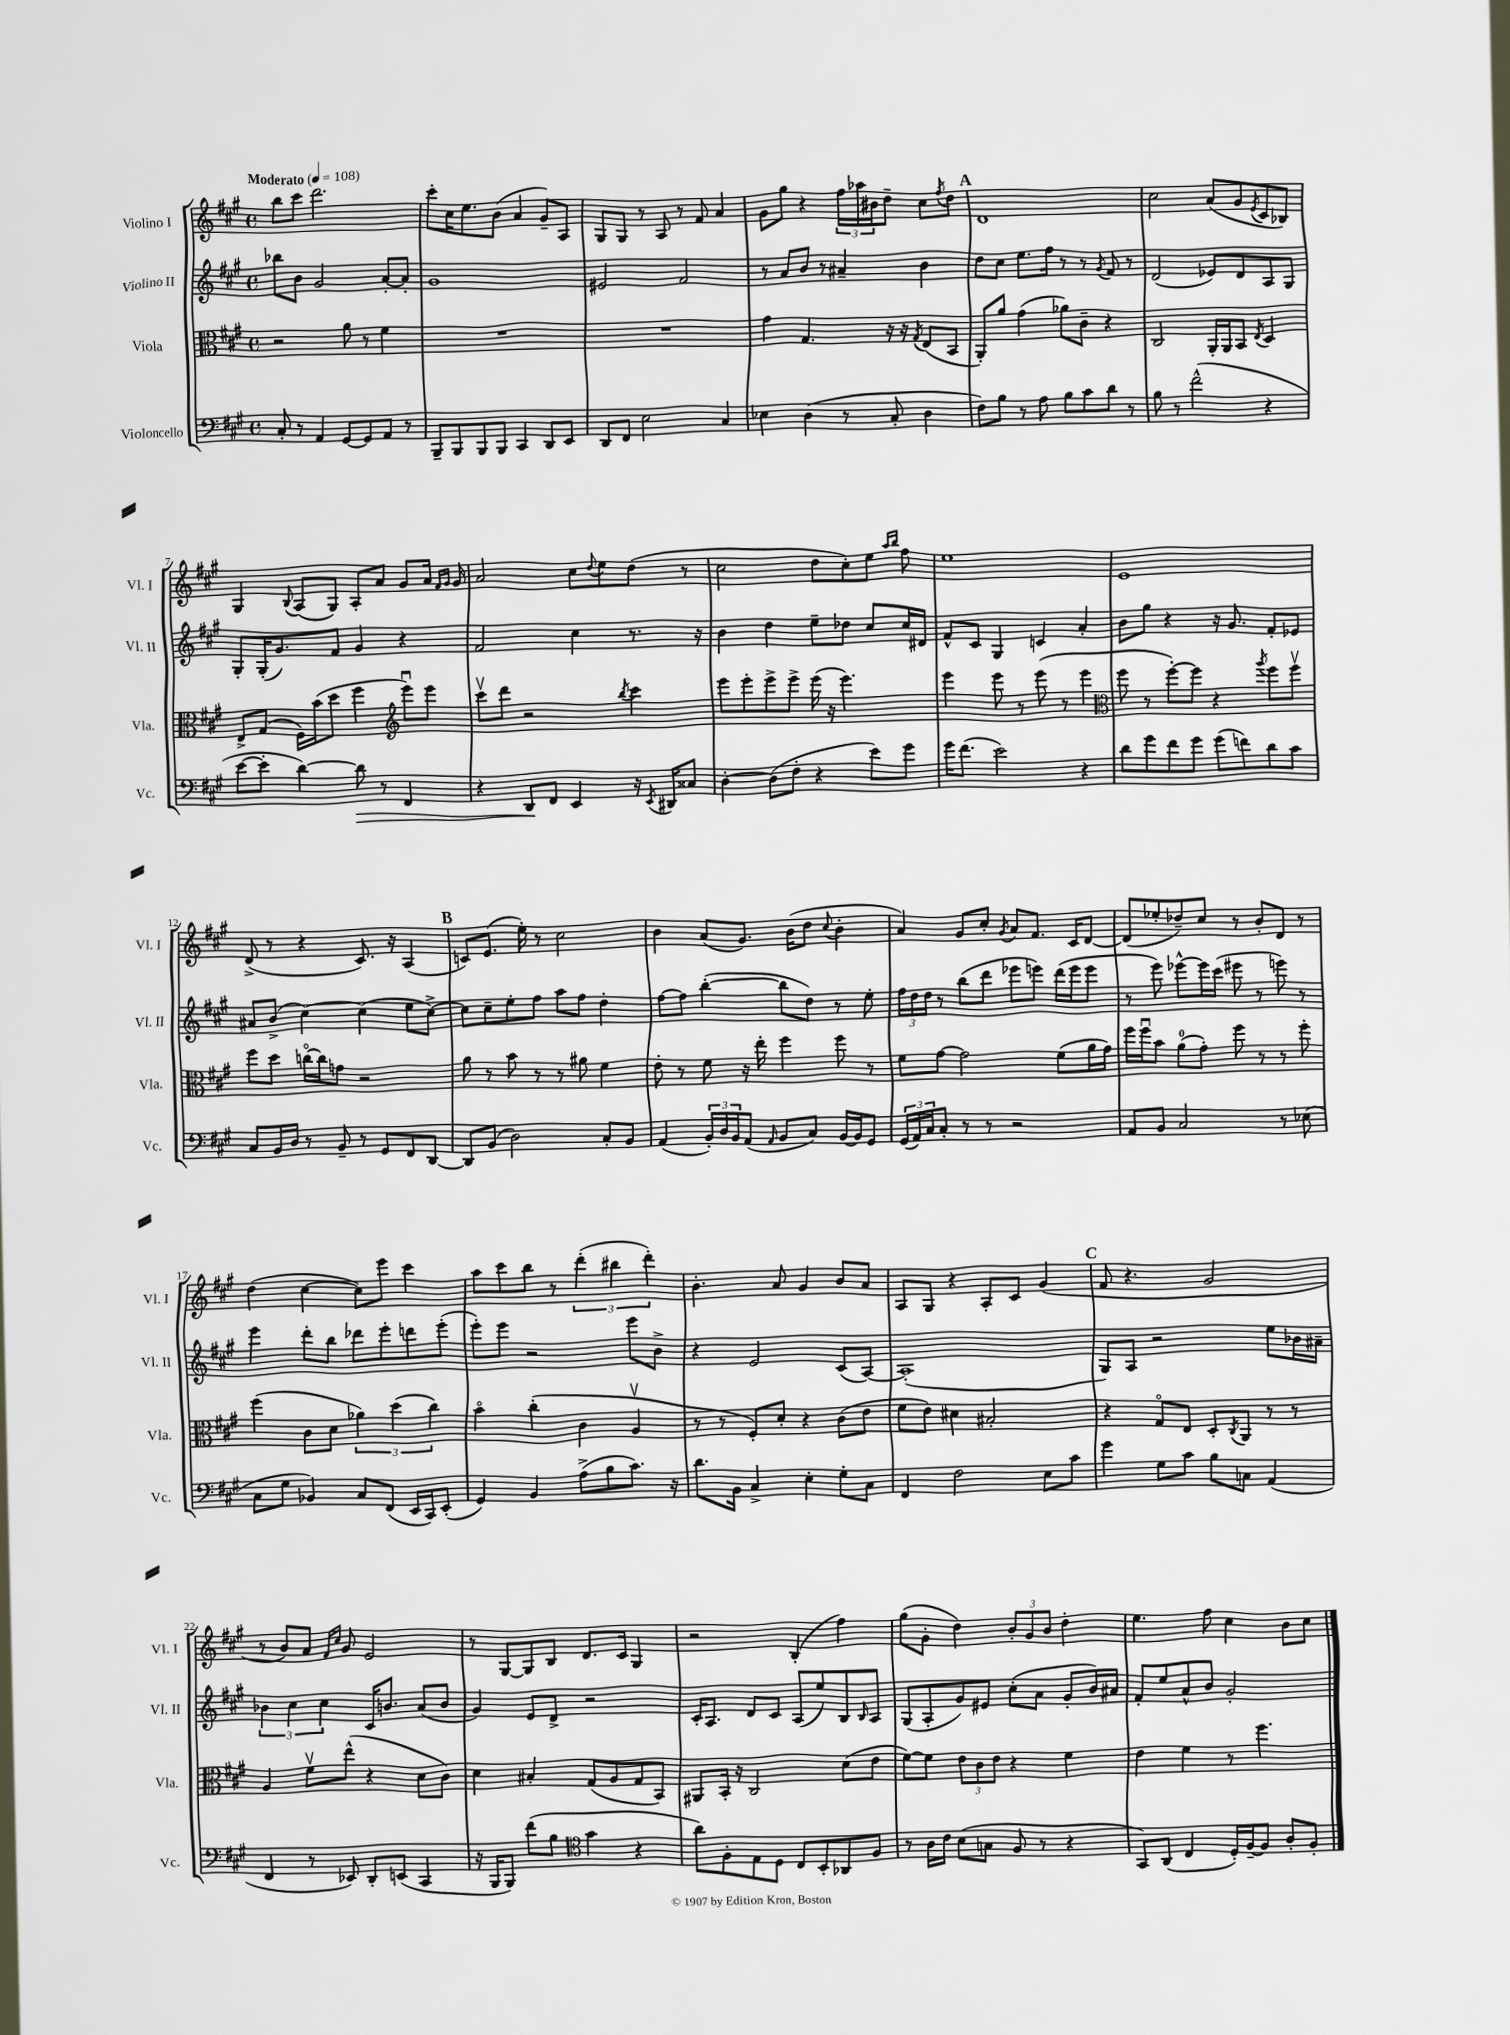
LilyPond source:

<<
\new StaffGroup <<
\new Staff = "s0" \with { instrumentName = "Violino I" shortInstrumentName = "Vl. I" } {
    \clef treble \key a \major \defaultTimeSignature \time 4/4 \tempo "Moderato" 4 = 108
    b''8 cis'''8 d'''2. |
    cis'''8-. cis''16 e''8. b'8( a'4 gis'8--) a8 |
    gis8 gis8 r8 a8 r8 fis'8 a'4 |
    gis'8 gis''8 r4 \tuplet 3/2 { fis''16 aes''16 bis'16 } d''8-- cis''8 \acciaccatura { fis''8 } d''8 |
    \mark \markup { \bold "A" } d'1 |
    cis''2 a'8( gis'8 \acciaccatura { e'8 } cis'8 bes8) |
    gis4 \appoggiatura { b8 } a8( gis8) a8-. a'8 gis'8 a'16 \grace { fis'16 gis'16 } gis'16 |
    a'2 cis''8 \appoggiatura { d''8 } e''8 d''8( r8 |
    cis''2 d''8 cis''8-.) e''8 \grace { a''16 b''16 } fis''8 |
    e''1 |
    e'1 |
    d'8->( r8 r4 cis'8.) r16 a4( |
    \mark \markup { \bold "B" } c'8) e'8.( e''16-.) r8 cis''2 |
    b'4 a'8( gis'8.) b'16( d''8 \appoggiatura { cis''8 } b'4-. |
    a'4) gis'8 cis''8-. \acciaccatura { gis'8 } a'8 fis'8. cis'16 d'8~ |
    d'8( ees''8-. des''8--) cis''8 r8 b'8-. d'8 r8 |
    d''4( cis''4~ cis''8) e'''8 cis'''4 |
    a''8 cis'''8 b''8 r8 \tuplet 3/2 { d'''4-.( bis''4 d'''4-.) } |
    b'4.-. a'8 gis'4 b'8 a'8 |
    a8 gis8 r4 a8-. cis'8 gis'4( |
    \mark \markup { \bold "C" } fis'8 r4. gis'2 |
    r8 b'8) a'8 \grace { fis'16 cis''16 } gis'8 e'2 |
    r8 gis8~ gis8 b8 d'8. cis'16 gis4 |
    r2 b4-.( fis''4) |
    gis''8( gis'8-. d''4) \tuplet 3/2 { b'8-. gis'8 b'8 } d''4-. |
    e''4. fis''8 cis''4 b'8 cis''8 \bar "|." |
}
\new Staff = "s1" \with { instrumentName = "Violino II" shortInstrumentName = "Vl. II" } {
    \clef treble \key a \major \defaultTimeSignature \time 4/4
    bes''8 b'8 gis'2 a'8~-. a'8-. |
    gis'1 |
    eis'2 fis'2 |
    r8 a'8 b'8 r8 ais'4-- b'4 |
    \mark \markup { \bold "A" } d''8 cis''8 e''8. fis''16 r8 r8 \acciaccatura { gis'8 } fis'8 r8 |
    d'2( ees'8) d'8 a8 gis8 |
    gis8-. gis16-.( gis'8.) fis'8 gis'4 r4 |
    fis'2 cis''4 r8. r16 |
    b'4 d''4 e''8-- des''8 cis''8 cis''16 dis'16 |
    fis'8-^ cis'8 gis4 c'4 a'4-. |
    b'8 gis''8 r4 r16 gis'8. fis'8-. ees'8 |
    ais'8 b'8->( cis''4~) cis''4( e''8 cis''8~->) |
    \mark \markup { \bold "B" } cis''8 cis''8-- e''8-. fis''8 a''8 fis''8 d''4-. |
    fis''8~ fis''8 b''4~-.( b''8 d''8) r8 e''8-. |
    \tuplet 3/2 { fis''16 d''16 d''16 } r8 b''8( d'''8 ees'''8 e'''8) d'''16( e'''16 e'''8 |
    r8 e'''8) ees'''8~-^ ees'''16 cis'''16( eis'''8 r8 e'''8) r8 |
    e'''4 d'''8-. b''8 des'''8 e'''8-. d'''8 e'''8-.( |
    e'''8-.) e'''8 r2 e'''8 b'8-> |
    r4 e'2 cis'8( a8~) |
    a1-.( |
    \mark \markup { \bold "C" } gis8) a8 r2 e''8 bes'16 ais'16-- |
    \tuplet 3/2 { bes'4 cis''4 cis''4 } cis'16 b'8. a'8( b'8 |
    gis'4) e'8 d'8-> r2 |
    cis'16-. a8. d'8 cis'8 a8( e''8) b8 \grace { b16 } a8 |
    gis8( a8-. gis'8) eis'8 cis''8-.( a'8 gis'8-. b'16) ais'16 |
    fis'8-. e''8 a'8-^ b'8 gis'2-. \bar "|." |
}
\new Staff = "s2" \with { instrumentName = "Viola" shortInstrumentName = "Vla." } {
    \clef alto \key a \major \defaultTimeSignature \time 4/4
    r2 a'8 r8 fis'4 |
    R1 |
    R1 |
    gis'4 gis4. r16 r16 \acciaccatura { gis8 } e8( b,8 |
    \mark \markup { \bold "A" } a,8-.) a'8 gis'4( aes'8) cis'8-- r4 |
    cis2 a,16-. a,16 b,8 \acciaccatura { e8 } d4 |
    e8-> gis8( fis16) b'16( d''8 fis''4 \clef treble e'''8\downbow) e'''8 |
    cis'''8\upbow d'''8 r2 \acciaccatura { b''8 } cis'''4 |
    e'''8 e'''8-. e'''8-> e'''8-> e'''16( r16 e'''4.) |
    e'''4 e'''8 r8 e'''8( r8 e'''4 |
    \clef alto fis''8 r8 fis''8~-.) fis''8 r4 \acciaccatura { a''8 } fis''8 fis''8\upbow |
    fis''8 d''8 c''16~\flageolet c''16 g'8 r2 |
    \mark \markup { \bold "B" } a'8 r8 b'8 r8 r8 ais'8 fis'4 |
    e'8-. r8 fis'8 r16 e''16-. fis''4 fis''8 r8 |
    fis'8 gis'8~ gis'2 fis'8( a'16 gis'16) |
    fis''16 fis''16\downbow b'8 a'8-0( gis'8-.) fis''8 r8 r8 fis''8-. |
    fis''4( cis'8 d'8 \tuplet 3/2 { aes'4) d''4( cis''4) } |
    b'4\flageolet cis''4-.( cis'4 a4\upbow |
    r8 r8 fis8-.) d'8-. r4 cis'8( e'8 |
    fis'8 e'8) dis'4 bis2-. |
    \mark \markup { \bold "C" } r4 gis8\flageolet e8 d8-. \acciaccatura { cis8 } a,8 r8 r8 |
    a4 fis'8\upbow e''8-^( r4 d'8 cis'8) |
    d'4 bis4-. gis8( a8 gis8 b,8) |
    ais,8 b,16-. r16 cis2 d'8( e'8 |
    fis'8~) fis'8 \tuplet 3/2 { e'8 cis'8 e'8 } r4 fis'4 |
    e'4 fis'4 r8 fis''4. \bar "|." |
}
\new Staff = "s3" \with { instrumentName = "Violoncello" shortInstrumentName = "Vc." } {
    \clef bass \key a \major \defaultTimeSignature \time 4/4
    cis8-. r8 a,4 gis,8~ gis,8 a,8 r8 |
    b,,8-- b,,8 b,,8 b,,8 cis,4 d,8 e,8 |
    d,8 fis,8 e2 cis4 |
    ees4 d4( r8 cis8-. d4 |
    \mark \markup { \bold "A" } fis8) b8 r8 a8 b8 cis'8 d'8 r8 |
    b8 r8 fis'2-^( r4 |
    e'8~ e'8-. d'4~) d'8\> r8 fis,4 |
    r4 d,8\! fis,8 e,4 r16 \acciaccatura { e,8 } dis,16 cisis8 |
    d4~-. d8( fis8-. r4 e'8) gis'8 |
    gis'16 fis'8.( e'2) r4 |
    d'8 gis'8 fis'8 gis'8 gis'8( f'8) d'8 cis'8 |
    cis8 b,16 d16 r8 b,8-- r8 gis,8 fis,8 d,8~ |
    \mark \markup { \bold "B" } d,8 b,8( d2) cis8-. b,8 |
    a,4( \tuplet 3/2 { b,16-.) d16 b,16 } a,8( \grace { a,16 } b,8 cis8) b,16~ b,16 gis,8 |
    \tuplet 3/2 { gis,16( a,16) cis16 } cis8-. r8 r8 r2 |
    a,8 b,8 cis2 r8 ees8( |
    cis8 gis8 bes,4) cis8 fis,8( e,16 cis,16) e,8-.( |
    gis,4) b,4 a8->( b8 cis'8.) r16 |
    d'8. b,16 cis4-> e4-. gis8-. cis8 |
    fis,4 fis2 e8 cis'8 |
    \mark \markup { \bold "C" } gis'4 gis8 cis'8 b8 c8 a,4( |
    fis,4 r8 ees,8) d,8-. e,8( cis,4 |
    r16 b,,16 b,,8) fis'8( b8 \clef tenor gis'4 r4 |
    a'8) fis8-. e8 d8 cis8 b,8-. aes,8 fis8 |
    r8 a16 cis'16 b8( g8 fis8 r8 r4 |
    gis,8) a,8( cis4 d16-.) fis16~-- fis8 a8-. fis8-. \bar "|." |
}
>>
>>
